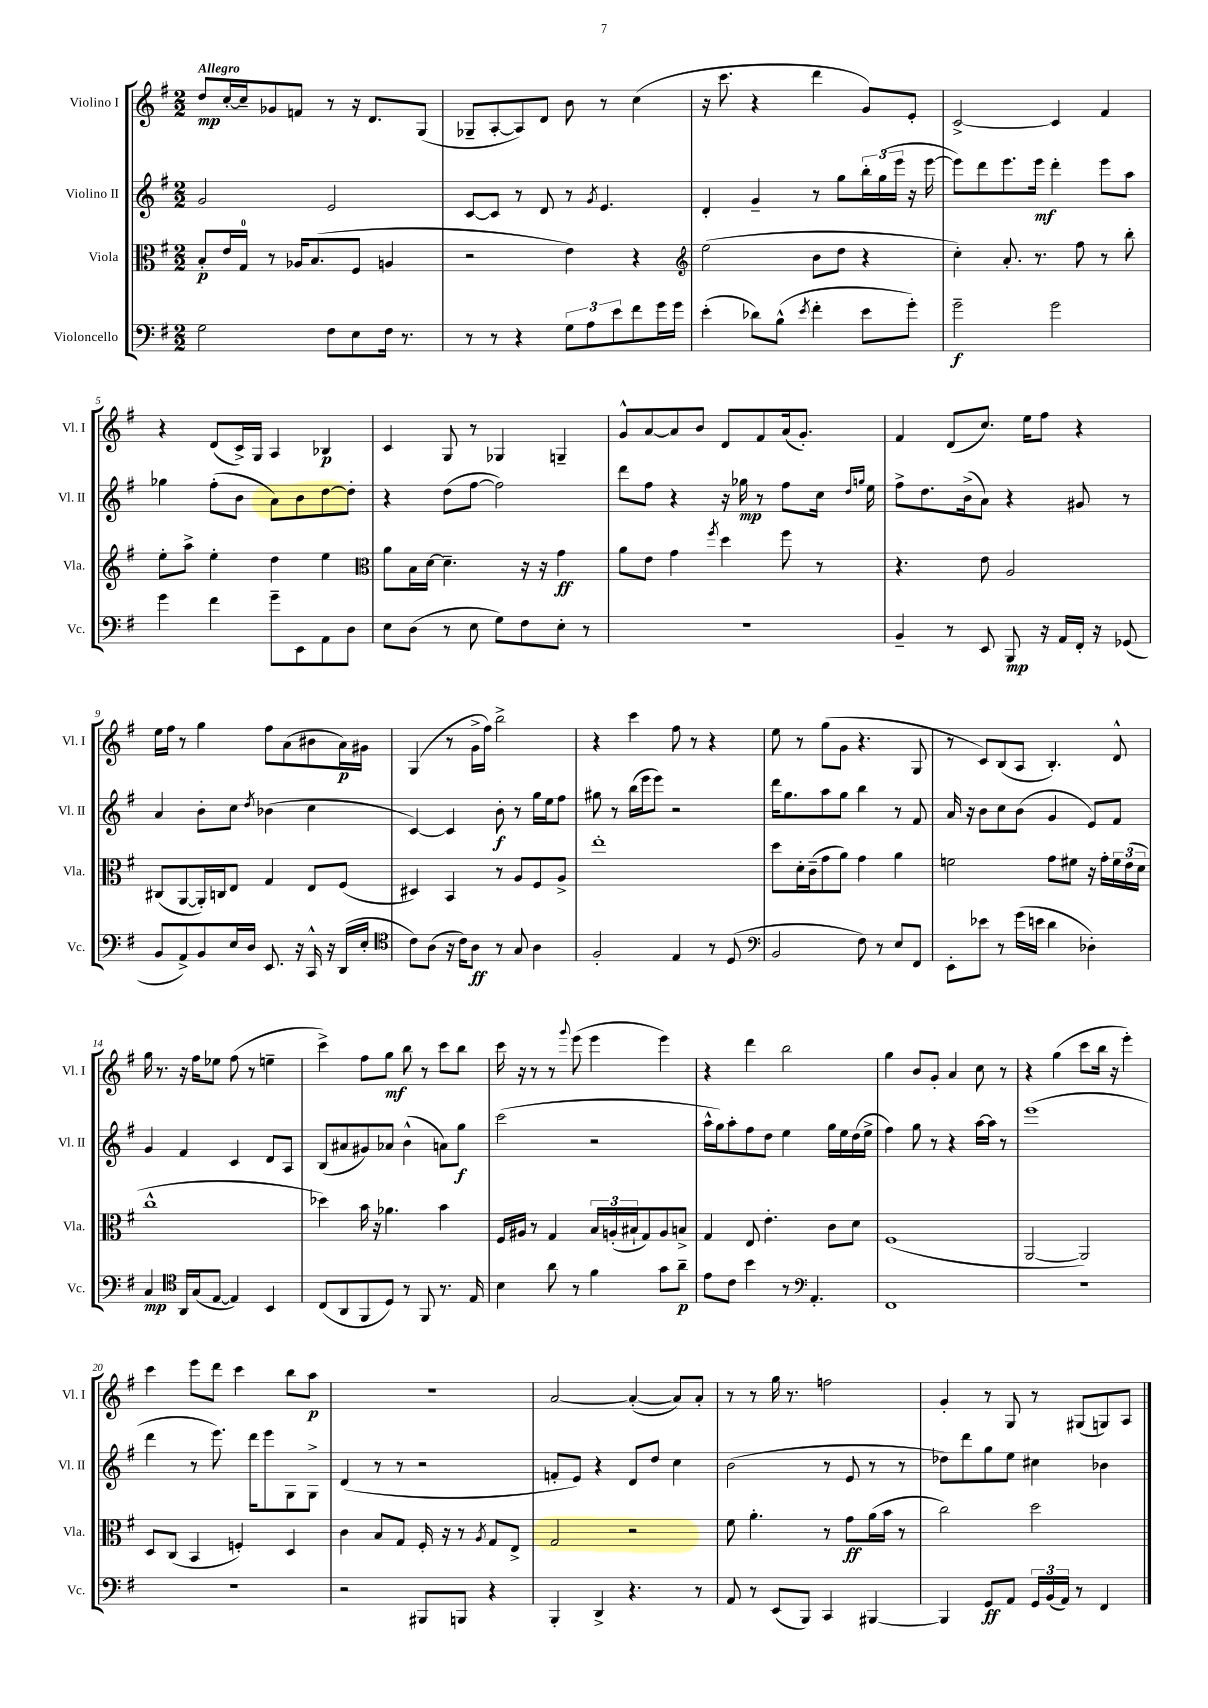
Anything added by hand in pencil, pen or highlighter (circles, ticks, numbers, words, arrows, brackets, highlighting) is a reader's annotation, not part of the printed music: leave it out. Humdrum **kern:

**kern	**kern	**kern	**kern
*staff4	*staff3	*staff2	*staff1
*clefF4	*clefC3	*clefG2	*clefG2
*k[f#]	*k[f#]	*k[f#]	*k[f#]
*M2/2	*M2/2	*M2/2	*M2/2
2G\	8B'/L	2g/	8dd/L
.	16e/L	.	[16cc'/L
.	16G/JJ	.	16cc~/]J
.	8r	.	8g-/
.	16A-/LK	.	8f/J
.	(8.B/	.	.
8F#\L	.	2e/	8r
8E\	8F#/J	.	16r
.	.	.	8.d/L
16F#\Jk	4A/	.	.
8.r	.	.	.
.	.	.	(8G/J
=	=	=	=
8r	2r	[8c/L	8G-~/L
8r	.	8c/]J	[8A'/
4r	.	8r	8A/])
.	.	8d/	8d/J
12G\L	4e\)	8r	8b\
12A\	.	.	.
.	.	8qg/	.
.	.	4.e/	8r
12e\	.	.	.
8f#\	4r	.	(4cc\
16g\L	.	.	.
16g\JJ	.	.	.
=	=	=	=
*	*clefG2	*	*
(4e'\	(2ee\	4d'/	16r
.	.	.	8.ccc\
8d-\L)	.	4g~/	4r
(8B^^\J	.	.	.
8qe/	.	.	.
4f#'\	8b\L	8r	4ddd\
.	8dd\J	8gg\L	.
8e\L	4r	24bb'\L	8g/L)
.	.	(24gg\	.
.	.	24eee\JJ	.
8g'\J)	.	16r	8e'/J
.	.	[16eee\	.
=	=	=	=
2g~\	4cc'\)	8eee\]L)	[2c^/
.	.	8ddd\	.
.	8.a'/	8.eee\	.
.	8.r	16eee\Jk	.
2g\	.	4ddd'\	4c/]
.	8ff#\	.	.
.	8r	8eee\L	4f#/
.	8bb'\	8aa\J	.
=	=	=	=
4g\	8ee'\L	4gg-\	4r
.	8aa^\J	.	.
4f#\	4ee'\	(8ff#'\L	(8d/L
.	.	8b\J	16c^/L)
.	.	.	16G/JJ
8g~\L	4dd\	8a\L)	4A/
8EE\	.	8b\	.
8AA\	4ee\	[8dd\	4B-/
8D\J	.	8dd'\]J	.
=	=	=	=
*	*clefC3	*	*
8E\L	8a\L	4r	4c/
(8D\J	16B\L	.	.
.	[16d\JJ	.	.
8r	4.d~\]	(8dd\L	8G/
8E\	.	[8ff#\J	8r
8G\L)	.	2ff#\])	4G-/
8F#\	16r	.	.
.	16r	.	.
8E'\J	4g\	.	4G~/
8r	.	.	.
=	=	=	=
1r	8a\L	8ddd\L	8g^^/L
.	8e\J	8ff#\J	[8a/
.	4g\	4r	8a/]
.	.	.	8b/J
.	8qff#/	.	.
.	4dd\	16r	8d/L
.	.	16gg-\	.
.	.	8r	8f#/
.	8ff#\	8ff#\L	(16a/k
.	.	.	8.g'/J)
.	8r	16cc\Jk	.
.	.	16qqdd/LL	.
.	.	16qqgg/JJ	.
.	.	16ee\	.
=	=	=	=
4BB~/	4.r	8ff#^\L	4f#/
.	.	8.dd\	.
8r	.	.	(8d/L
.	.	(16b^\k	.
8EE/	8e\	8a\J)	8.cc/J)
8BBB/	2A/	4r	.
.	.	.	16ee\LK
16r	.	.	8ff#\J
16AA/LL	.	.	.
16FF#'/JJ	.	8g#/	4r
16r	.	.	.
(8GG-/	.	8r	.
=	=	=	=
8BB/L	(8C#/L	4a/	16ee\LL
.	.	.	16ff#\JJ
8AA^/)	[8AA/	.	8r
8BB/	16AA'/]L)	8b'\L	4gg\
.	16C/J	.	.
16E/L	8E/J	8cc\J	.
16D/JJ	.	.	.
.	.	8qdd/	.
8.EE/	4G/	(4b-\	8ff#\L
.	.	.	(8a\
16r	.	.	.
16CC^^/	8E/L	4cc\	8b#\
16r	.	.	.
(16DD/LL	(8F#/J	.	16a\L)
16E'/JJ	.	.	16g#\JJ
=	=	=	=
*clefC4	*	*	*
8c\L)	4D#/)	[4c/)	(4G/
(8A\J	.	.	.
16r	4BB/	4c/]	8r
16c\LK)	.	.	.
8A\J	.	.	16g^\LL
.	.	.	16ff#\JJ)
8r	8r	8b'\	2bb^\
8G/	8A/L	8r	.
4A\	8F#/	16gg\LL	.
.	.	16ee\J	.
.	8A^/J	8ff#\J	.
=	=	=	=
2F#'/	1ee'	8gg#\	4r
.	.	8r	.
.	.	(16bb\LL	4ccc\
.	.	16eee\J	.
.	.	8eee\J)	.
4E/	.	2r	8ff#\
.	.	.	8r
8r	.	.	4r
(8D/	.	.	.
=	=	=	=
*clefF4	*	*	*
2BB/	8dd\L	16ddd\LK	8ee\
.	.	8.gg\	.
.	16d'\L	.	8r
.	(16c~\J	.	.
.	8g\	8aa\	(8gg\L
.	8a\J)	8gg\J	8g\J
8F#\)	4g\	4bb\	4.r
8r	.	.	.
8E/L	4a\	8r	.
8FF#/J	.	8f#/	8G/
=	=	=	=
8EE'\L	2f\	16a/	8r
.	.	16r	.
8e-\J	.	8b\L	8c/L)
8r	.	8cc\	(8B/
(16g\LL	.	(8b\J	8A/J
16e\JJ	.	.	.
4d\	8g\L	4g/	4.B'/)
.	8f#\J	.	.
4D-'\)	16r	8e/L)	.
.	16g'\LL	.	.
.	24f#\	8f#/J	8d^^/
.	(24e\	.	.
.	24d\JJ	.	.
=	=	=	=
4C/	1cc^^	4g/	16gg\
.	.	.	8.r
*clefC4	*	*	*
16AA/LL	.	4f#/	16r
(16G/J	.	.	16ff#\LK
[8E/J	.	.	8ee-\J
4E/])	.	4c/	(8ff#\
.	.	.	8r
4BB/	.	8d/L	4ee~\
.	.	8A/J	.
=	=	=	=
(8C/L	4dd-\)	(8B/L	4ccc^\)
8AA/	.	8a#/	.
8FF#/	16b\	8g#/)	8ff#\L
.	16r	.	.
8D/J)	4.a-\	8a-/J	8gg\J
8r	.	(4b^^\	8bb\
8FF#/	.	.	8r
8.r	4b\	8a\L)	8ccc\L
.	.	8gg\J	8bb\J
16E/	.	.	.
=	=	=	=
4B\	16F#/LL	(2ccc\	16ccc\
.	16A#/JJ	.	16r
.	8r	.	8r
8a\	4G/	.	8r
.	.	.	8qqggg/
8r	.	.	(8eee\
4f#\	24B/LL	2r	4eee\
.	(24A'/	.	.
.	24B#`/J	.	.
.	8G/)	.	.
8g\L	8A/	.	4eee\)
8a~\J	8B^/J	.	.
=	=	=	=
8e\L	4G/	16aa^^\LL	4r
.	.	16gg\J)	.
8c\J	.	8aa'\	.
4b\	8E/	8ff#\	4ddd\
.	4.e'\	8dd\J	.
8r	.	4ee\	2bb\
*clefF4	*	*	*
4.AA'/	.	.	.
.	8c\L	16gg\LL	.
.	.	16ee\	.
.	8d\J	(16dd\	.
.	.	16ee^\JJ	.
=	=	=	=
1FF#	(1F#	4ff#\)	4gg\
.	.	8gg\	8b/L
.	.	8r	8g'/J
.	.	4r	4a/
.	.	[16aa\LL	8cc\
.	.	16aa\]JJ	.
.	.	8r	8r
=	=	=	=
1r	[2AA/	(1eee	4r
.	.	.	(4gg\
.	2AA/])	.	8ccc\L
.	.	.	16bb\Jk
.	.	.	16r
.	.	.	4eee'\)
=	=	=	=
1r	8D/L	4ddd\	4ccc\
.	(8C/J	.	.
.	4BB/	8r	8eee\L
.	.	8.eee\)	8ddd\J
.	4F'/)	.	4ccc\
.	.	16ddd\LK	.
.	.	8eee\	.
.	4D/	8G\	8bb\L
.	.	8G^\J	8aa\J
=	=	=	=
2r	4c\	(4d/	1r
.	8B/L	8r	.
.	8G/J	8r	.
8BBB#/L	16F#'/	2r	.
.	16r	.	.
8BBB/J	8r	.	.
.	8qA/	.	.
4r	8G/L	.	.
.	8E^/J	.	.
=	=	=	=
4BBB'/	2G/	8f'/L	[2a/
.	.	8e/J)	.
4DD^/	.	4r	.
4.r	2r	8d/L	(4a'/_
.	.	8dd/J	.
.	.	4cc\	8a/]L)
8r	.	.	8a'/J
=	=	=	=
8AA/	8f#\	(2b\	8r
8r	4.a'\	.	8r
(8EE/L	.	.	16gg\
.	.	.	8.r
8BBB/J)	.	.	.
4CC/	8r	8r	2ff\
.	8g\L	8e/	.
[4BBB#/	(16a\L	8r	.
.	16b\JJ	.	.
.	8r	8r	.
=	=	=	=
4BBB#/]	2cc\)	8dd-\L)	4g'/
.	.	8ddd\	.
8GG/L	.	8gg\	8r
8AA/J	.	8ee\J	8G/
24GG/LL	2dd\	4cc#\	8r
(24BB/	.	.	.
24AA/JJ)	.	.	.
8r	.	.	(8G#/L
4FF#/	.	4b-\	8G/)
.	.	.	8A/J
==	==	==	==
*-	*-	*-	*-
